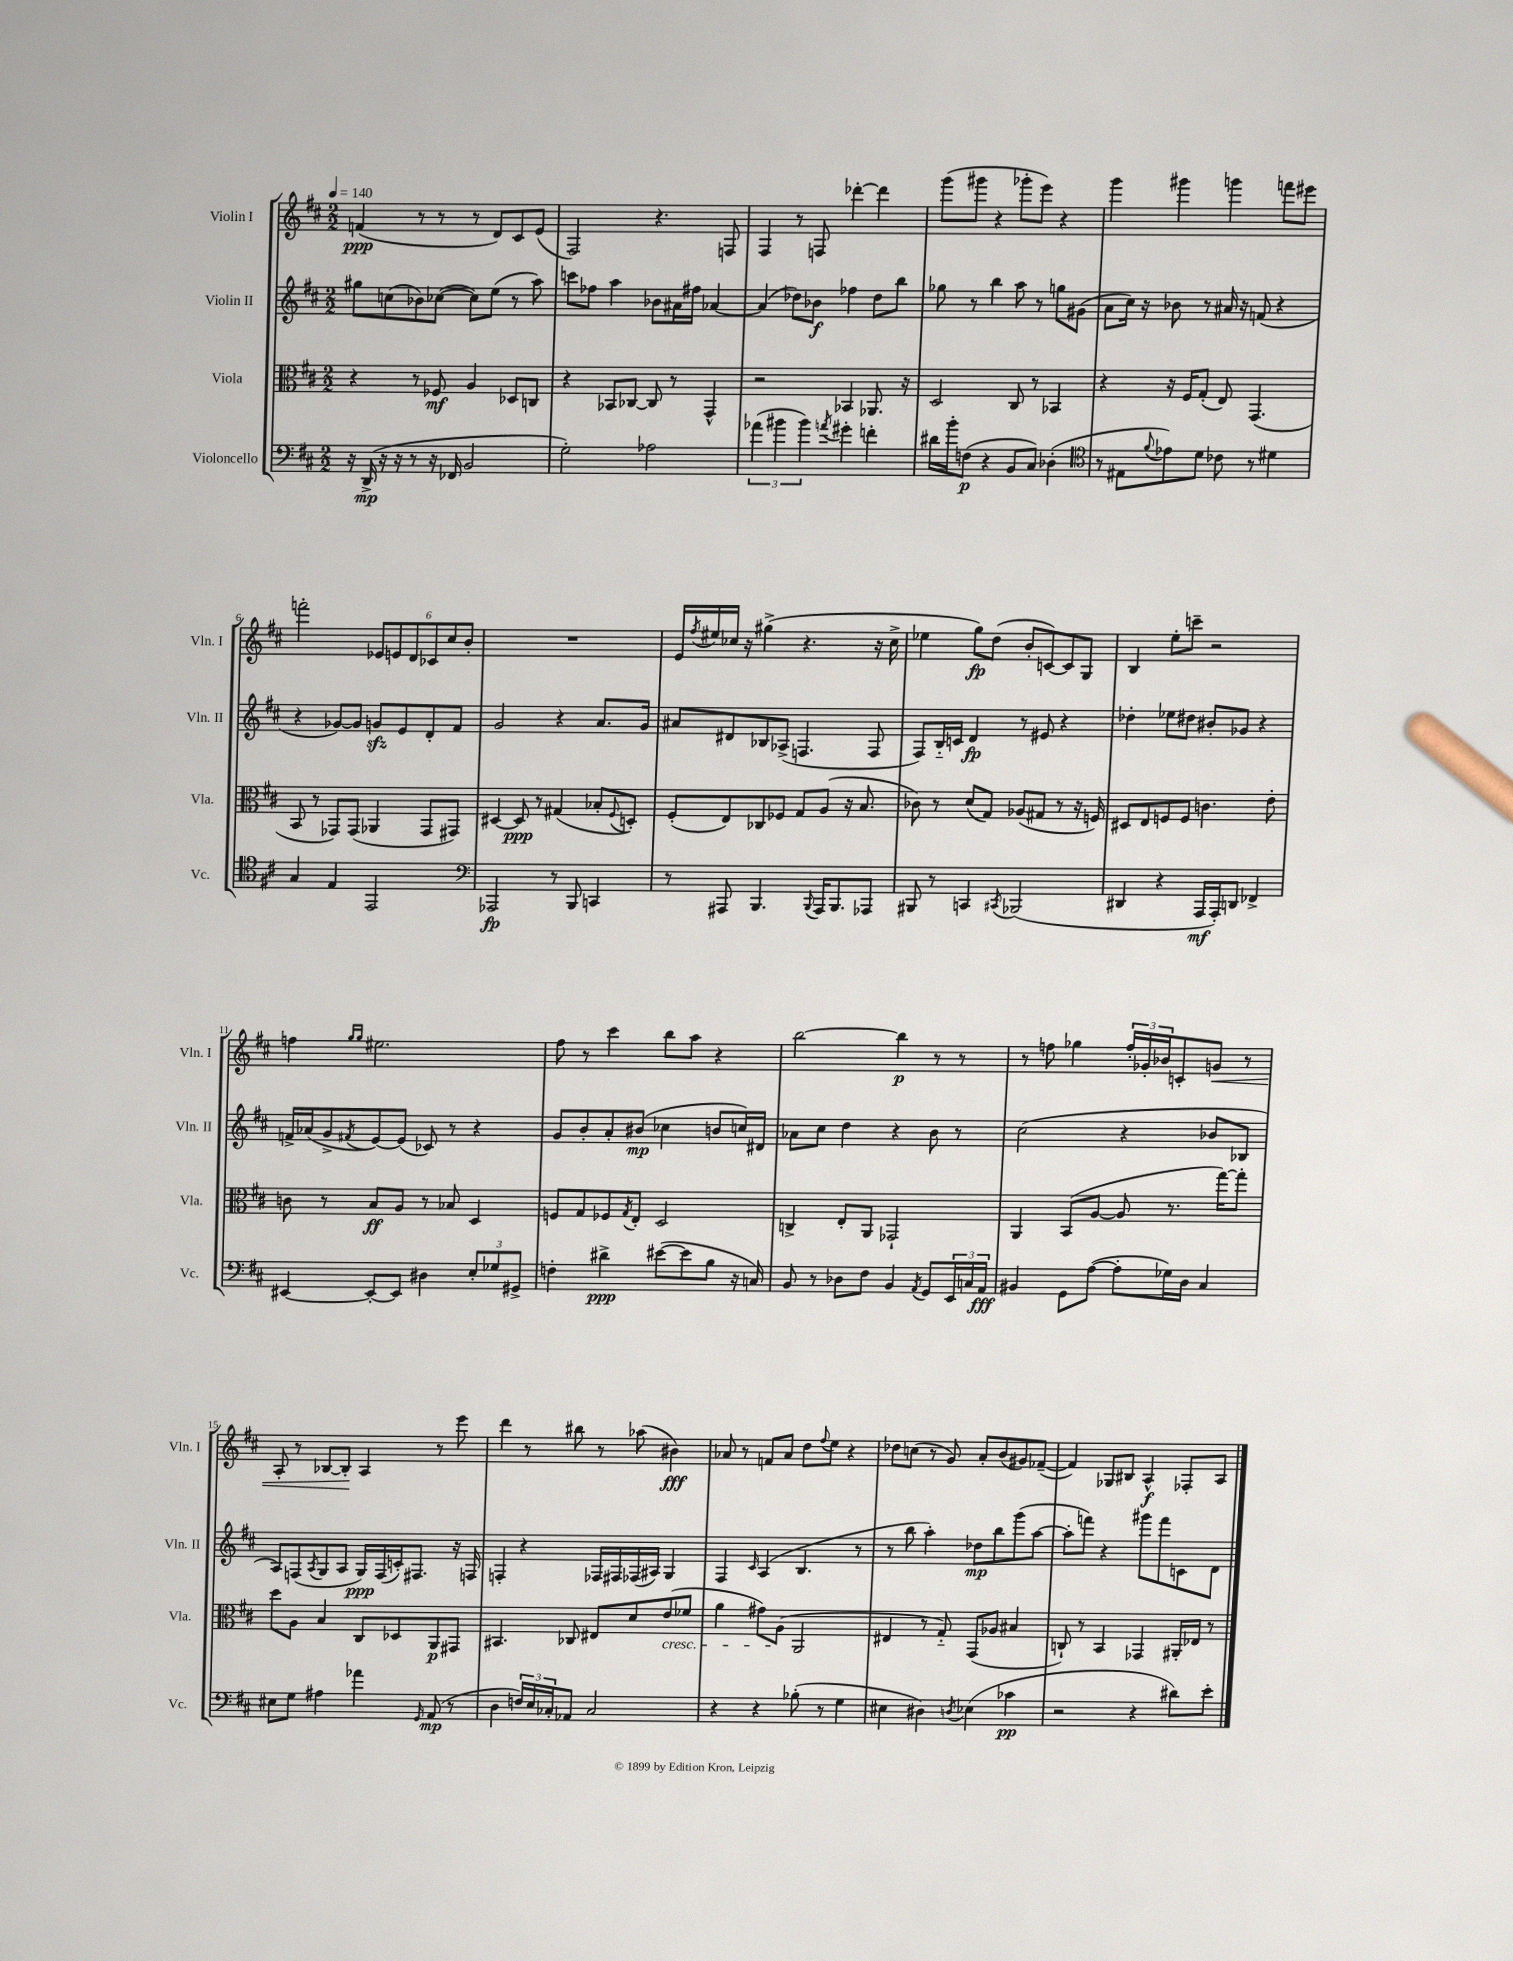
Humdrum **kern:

**kern	**dynam	**kern	**dynam	**kern	**dynam	**kern	**dynam
*part4	*part4	*part3	*part3	*part2	*part2	*part1	*part1
*staff4	*staff4	*staff3	*staff3	*staff2	*staff2	*staff1	*staff1
*I"Violoncello	*	*I"Viola	*	*I"Violin II	*	*I"Violin I	*
*I'Vc.	*	*I'Vla.	*	*I'Vln. II	*	*I'Vln. I	*
*clefF4	*	*clefC3	*	*clefG2	*	*clefG2	*
*k[f#c#]	*	*k[f#c#]	*	*k[f#c#]	*	*k[f#c#]	*
*M2/2	*	*M2/2	*	*M2/2	*	*M2/2	*
*MM140	*	*MM140	*	*MM140	*	*MM140	*
=1	=1	=1	=1	=1	=1	=1	=1
16r	.	4r	.	8gg#X\L	.	(4fn/	ppp
(16DD^/	mp	.	.	.	.	.	.
16r	.	.	.	(8ccn\	.	.	.
16r	.	.	.	.	.	.	.
8r	.	8r	.	8b-X\)	.	8r	.
16r	.	8F-X/	mf	([8cc-X\J	.	8r	.
16FF-X/	.	.	.	.	.	.	.
2BB/	.	4A/	.	8cc-\L])	.	8r	.
.	.	.	.	(8ee\J	.	8d/L)	.
.	.	8D-X/L	.	8r	.	8c#/	.
.	.	8Cn/J	.	8aa\)	.	(8e/J	.
=2	=2	=2	=2	=2	=2	=2	=2
2G'\)	.	4r	.	8cccn\L	.	2F#/)	.
.	.	.	.	8ff-X\J	.	.	.
.	.	8BB-X/L	.	4aa\	.	.	.
.	.	[8C-X/J	.	.	.	.	.
2A-X\	.	8C-/]	.	8b-X\L	.	4.r	.
.	.	8r	.	16a#X\L	.	.	.
.	.	.	.	16ff#X\JJ	.	.	.
.	.	4GG^^/	.	[4a-X/	.	.	.
.	.	.	.	.	.	8Fn/	.
=3	=3	=3	=3	=3	=3	=3	=3
(6a-X\	.	2r	.	(4a-/]	.	4F#/	.
6b#X\	.	.	.	.	.	.	.
.	.	.	.	8dd-X\L)	.	8r	.
6b#\)	.	.	.	.	.	.	.
.	.	.	.	8b-X\J	f	8Fn/	.
8qan/	.	.	.	.	.	.	.
4g#X'\	.	4BB-X/	.	4ff-X\	.	[4ddd-X'\	.
4fn'\	.	8.AA-X/	.	8dd-\L	.	4ddd-\]	.
.	.	.	.	8bb\J	.	.	.
.	.	16r	.	.	.	.	.
=4	=4	=4	=4	=4	=4	=4	=4
16d#X\LL	.	2D/	.	8gg-X\	.	(8ggg\L	.
16b'\J	.	.	.	.	.	.	.
(8Fn\J	p	.	.	8r	.	8ggg#X\J	.
4r	.	.	.	4bb\	.	4r	.
8BB/L	.	8C#/	.	8aa\	.	8ggg-X'\L	.
8C#/J)	.	8r	.	8r	.	8eee\J)	.
(4D-X'\	.	4BB-X/	.	8ggn\L	.	4r	.
.	.	.	.	(8g#X\J	.	.	.
=5	=5	=5	=5	=5	=5	=5	=5
*clefC4	*	*	*	*	*	*	*
8r	.	4r	.	8a\L	.	4ggg\	.
8E#X\L	.	.	.	16cc#\Jk)	.	.	.
.	.	.	.	16r	.	.	.
8qqf#/	.	.	.	.	.	.	.
8e-X\)	.	16r	.	8b-X\	.	4ggg#X\	.
.	.	16F#/KL	.	.	.	.	.
8d\J	.	(8G'/J	.	8r	.	.	.
8c-X\	.	8E/)	.	16a#X/	.	4gggn\	.
.	.	.	.	16r	.	.	.
8r	.	(4.GG/	.	(8fn/	.	.	.
4d#X\	.	.	.	4r	.	8fffn\L	.
.	.	.	.	.	.	8eee#X\J	.
!!LO:LB:g=z
=6	=6	=6	=6	=6	=6	=6	=6
4G/	.	8BB/	.	4r	.	2fffn'\	.
.	.	8r	.	.	.	.	.
4E/	.	8GG-X/L)	.	[8g-X/L)	.	.	.
.	.	(8GG-/J	.	8g-/J]	.	.	.
2EE/	.	4AA-X/	.	8gnzz/L	.	12e-X/L	.
.	.	.	.	.	.	12en/	.
.	.	.	.	8e/	.	.	.
.	.	.	.	.	.	12d/	.
.	.	8GG-/L	.	8d'/	.	12c-X/	.
.	.	.	.	.	.	12cc#/	.
.	.	8GG#X/J)	.	8f#/J	.	.	.
.	.	.	.	.	.	12b'/J	.
=7	=7	=7	=7	=7	=7	=7	=7
*clefF4	*	*	*	*	*	*	*
2AAA-X/	fp	[4D#X/	.	2g/	.	1r	.
.	.	8D#/]	ppp	.	.	.	.
.	.	8r	.	.	.	.	.
8r	.	(4G#X/	.	4r	.	.	.
8BBB/	.	.	.	.	.	.	.
4CCn/	.	8B-X'/L	.	8.a/L	.	.	.
.	.	8qqF#/	.	.	.	.	.
.	.	8Dn'/J)	.	.	.	.	.
.	.	.	.	16g/Jk	.	.	.
=8	=8	=8	=8	=8	=8	=8	=8
8r	.	(8F#'/L	.	8a#X/L	.	16e/LL	.
.	.	.	.	.	.	8qff#/	.
.	.	.	.	.	.	16ee#X/	.
8AAA#X/	.	8E/)	.	8d#X/	.	16cc-X/JJ	.
.	.	.	.	.	.	16r	.
4.BBB/	.	8C-X/	.	8B-X/	.	(4gg#X^\	.
.	.	8F-X/J	.	(8A-X^/J	.	.	.
.	.	8G/L	.	4.Fn/	.	4.r	.
8qqBBB/	.	.	.	.	.	.	.
16AAA#/KL	.	(8A/J	.	.	.	.	.
8.BBB/	.	.	.	.	.	.	.
.	.	16r	.	.	.	.	.
.	.	8.B/	.	.	.	.	.
8AAA-X/J	.	.	.	8F/	.	16r	.
.	.	.	.	.	.	16cc-^\	.
=9	=9	=9	=9	=9	=9	=9	=9
8BBB#X/	.	8c-X\)	.	8F#/L)	.	4ee-X\	.
8r	.	8r	.	16B/L	.	.	.
.	.	.	.	16cn/JJ	.	.	.
4CCn/	.	(8d/L	.	4d/	fp	8gg\L)	fp
.	.	8G/J)	.	.	.	(8dd\J	.
8qCC#X/	.	.	.	.	.	.	.
(2BBB-X/	.	(8A-X/L	.	8r	.	8b'/L	.
.	.	8G#X/J	.	8e#X/	.	[8cn/)	.
.	.	8r	.	4r	.	8c/]	.
.	.	16r	.	.	.	8G/J	.
.	.	16Fn/)	.	.	.	.	.
=10	=10	=10	=10	=10	=10	=10	=10
4DD#X/	.	8D#X/L	.	4dd-X'\	.	4B/	.
.	.	8E/	.	.	.	.	.
4r	.	8Fn/	.	8ee-X\L	.	8ee'\L	.
.	.	8F/J	.	8dd#X\J	.	8cccn~\J	.
16AAA/LL	mf	4.cn\	.	8b#X'/L	.	2r	.
16AAA'/J)	.	.	.	.	.	.	.
8DDn/J	.	.	.	8g-X/J	.	.	.
4FF-X^/	.	.	.	4r	.	.	.
.	.	8e'\	.	.	.	.	.
!!LO:LB:g=z
=11	=11	=11	=11	=11	=11	=11	=11
[4EE#X/	.	8cn\	.	16fn^/LL	.	4ffn\	.
.	.	.	.	(16a-X/J	.	.	.
.	.	8r	.	8g^/	.	.	.
.	.	.	.	.	.	16qqgg/LL	.
.	.	.	.	8qf#X/	.	16qqgg/JJ	.
8EE#'/L_	.	8B/L	ff	[8e/)	.	2.ee#X\	.
8EE#/J]	.	8A/J	.	(8e/J]	.	.	.
4D#X\	.	8r	.	8c-X/)	.	.	.
.	.	8B-X/	.	8r	.	.	.
12E'/L	.	4D/	.	4r	.	.	.
12G-X/	.	.	.	.	.	.	.
12GG#X^/J	.	.	.	.	.	.	.
=12	=12	=12	=12	=12	=12	=12	=12
4Fn'\	.	8Fn/L	.	8g/L	.	8ff#\	.
.	.	8G/	.	8b'/	.	8r	.
4d#X^\	ppp	8F-X/	.	8a'/	.	4ccc#\	.
.	.	8qG/	.	.	.	.	.
.	.	8E'/J	.	(8b#X/J	mp	.	.
([8e#X\L	.	2D/	.	4cc-X\	.	8bb\L	.
8e#\]	.	.	.	.	.	8aa\J	.
8B\J	.	.	.	8bn/L	.	4r	.
16r	.	.	.	16ccn/L)	.	.	.
16Cn/)	.	.	.	16d#X/JJ	.	.	.
=13	=13	=13	=13	=13	=13	=13	=13
8BB/	.	4Cn^/	.	8a-X\L	.	[2bb\	.
8r	.	.	.	8cc#\J	.	.	.
8D-X\L	.	8E'/L	.	4dd\	.	.	.
8F#\J	.	8AA/J	.	.	.	.	.
4BB/	.	2GG-X`/	.	4r	.	4bb\]	p
8qAA/	.	.	.	.	.	.	.
8GG/L	.	.	.	8b\	.	8r	.
24EE/L	.	.	.	8r	.	8r	.
24Cn/	.	.	.	.	.	.	.
24AA/JJ	fff	.	.	.	.	.	.
=14	=14	=14	=14	=14	=14	=14	=14
4BB#X/	.	4AA/	.	(2cc#\	.	8r	.
.	.	.	.	.	.	8ffn\	.
8GG\L	.	(8BB/L	.	.	.	4gg-X\	.
([8A\J	.	[8A/J	.	.	.	.	.
8A'\L]	.	8A/]	.	4r	.	24ff'/LL	.
.	.	.	.	.	.	24g-X'/	.
.	.	.	.	.	.	24b-X/J	.
16G-X\L)	.	8.r	.	.	.	8cn'/	.
16D\JJ	.	.	.	.	.	.	.
!	!	!	!	!	!	!	!LO:HP:b
4C#/	.	.	.	8b-X/L	.	8gn/J	<
.	.	[16gg\KL)	.	.	.	.	.
.	.	8gg'\J]	.	8B-X/J	.	8r	.
!!LO:LB:g=z
=15	=15	=15	=15	=15	=15	=15	=15
8E#X\L	.	8dd\L	.	8A/L)	.	8A'/	.
8G\J	.	8A\J	.	(8Fn/	.	8r	.
.	.	.	.	8qA/	.	.	.
4A#X\	.	4B/	.	8G/	.	[8B-X/L	.
.	.	.	.	8A/J	.	8B-'/J]	.
4a-X\	.	8C#/L	.	16G/LL)	ppp	4A/	[
.	.	.	.	(16F/	.	.	.
.	.	8D-X/	.	16cn'/J)	.	.	.
.	.	.	.	8.F#X/J	.	.	.
16qqGG/	.	.	.	.	.	.	.
(8AA/	mp	8AA/	p	.	.	8r	.
8r	.	8GG#X/J	.	16r	.	8eee\	.
.	.	.	.	16Fn/	.	.	.
=16	=16	=16	=16	=16	=16	=16	=16
4D\	.	4.BB#X/	.	4Fn'/	.	4ddd\	.
24Fn/LL)	.	.	.	4r	.	8r	.
24E/	.	.	.	.	.	.	.
24C-X'/J	.	.	.	.	.	.	.
8AA-X/J	.	8C-X/	.	.	.	8bb#X\	.
2C-/	.	8E#X/L	.	16F-X/LL	.	8r	.
.	.	.	.	16F#X/	.	.	.
.	.	8d/	.	(16F-X/	.	(8aa-X\	.
.	.	.	.	16A#X/JJ)	.	.	.
!	!	!LO:TX:b:i:t=cresc.	!	!	!	!	!
.	.	(8e/	.	4G/	.	4b#X\)	fff
.	.	8f-X/J	.	.	.	.	.
=17	=17	=17	=17	=17	=17	=17	=17
4r	.	4a\	.	4F#/	.	8a-X/	.
.	.	.	.	.	.	8r	.
.	.	.	.	16qqc#/	.	.	.
4r	.	8g#X\L)	.	(4A/	.	8fn/L	.
.	.	(8A\J	.	.	.	8a-/J	.
(8B-X'\	.	2AA/	.	4.B/	.	8dd\L	.
.	.	.	.	.	.	8qqff#/	.
8r	.	.	.	.	.	8ee\J	.
4G\	.	.	.	.	.	4r	.
.	.	.	.	8r	.	.	.
=18	=18	=18	=18	=18	=18	=18	=18
4E#X\	.	4E#X/	.	8r	.	8dd-X\L	.
.	.	.	.	8bb\	.	(8ccn\J	.
4D#X\)	.	8r	.	4aa'\)	.	8r	.
.	.	8G/)	.	.	.	8g/)	.
8qDn/	.	.	.	.	.	.	.
(4E-X\	.	(8GG/L	.	8dd-X\L	mp	8a'/L	.
.	.	8A-X/J	.	8bb\	.	(8b/	.
4c-X\	pp	4B#X/	.	(8ggg\	.	8g#X/)	.
.	.	.	.	[8aa\J	.	([8f-X~/J	.
=19	=19	=19	=19	=19	=19	=19	=19
2r	.	8Cn`/)	.	8aa'\L]	.	4f-/])	.
.	.	8r	.	8fffn\J)	.	.	.
.	.	4BB/	.	4r	.	8G-X/L	.
.	.	.	.	.	.	8B#X/J	.
4r	.	4GG-X/	.	8ggg#X\L	.	4A^^/	f
.	.	.	.	8fff\	.	.	.
8d#X\L)	.	16AA#X'/LL	.	8cn\	.	8F-X'/L	.
.	.	16E-X/JJ	.	.	.	.	.
8e'\J	.	8r	.	8d\J	.	8A/J	.
==	==	==	==	==	==	==	==
*-	*-	*-	*-	*-	*-	*-	*-
